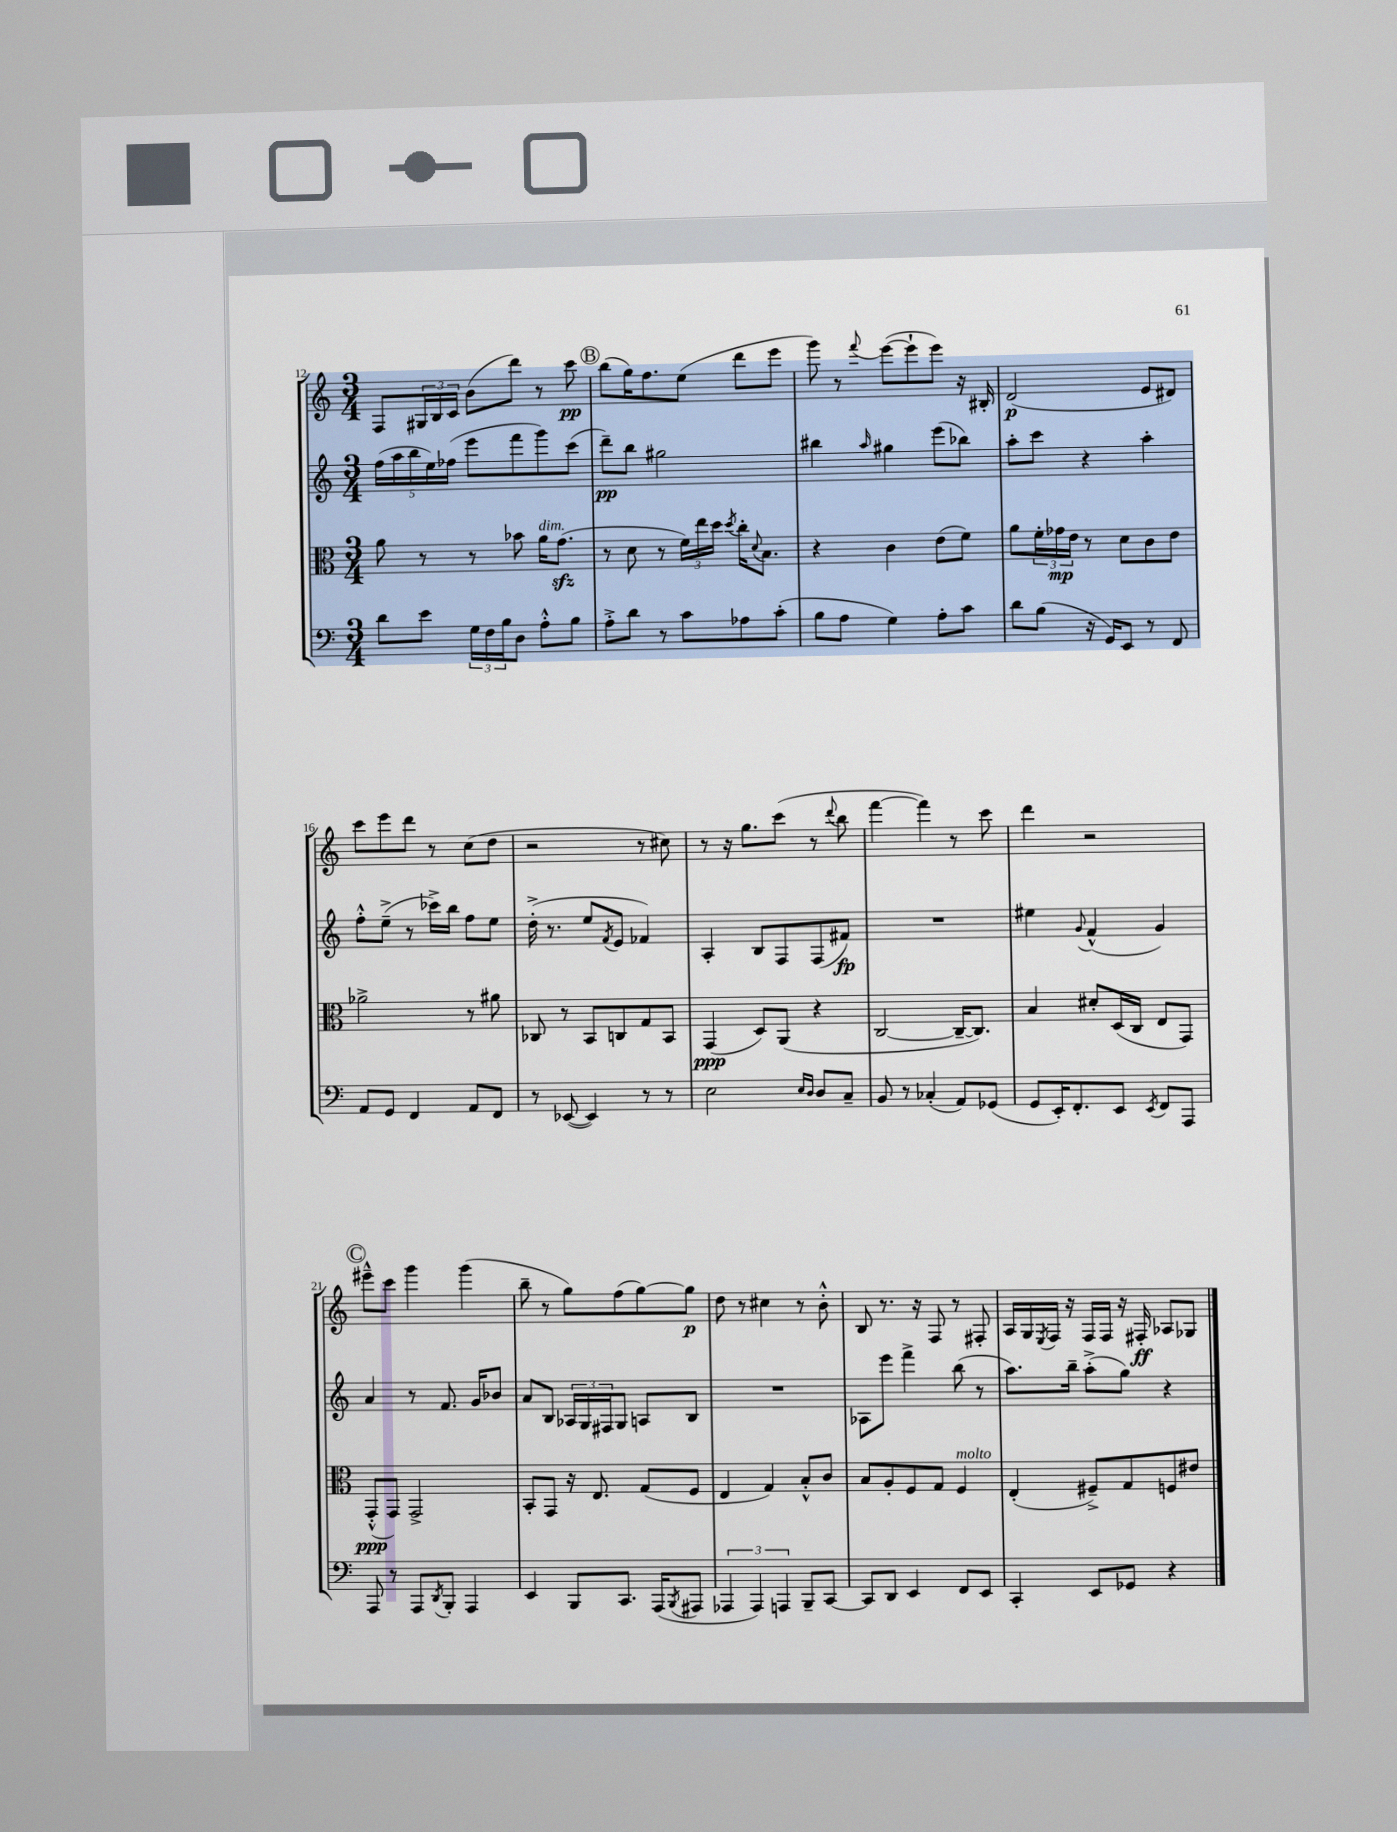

**kern	**kern	**kern	**kern
*staff4	*staff3	*staff2	*staff1
*clefF4	*clefC3	*clefG2	*clefG2
*k[]	*k[]	*k[]	*k[]
*M3/4	*M3/4	*M3/4	*M3/4
8d	8a	(20ff	8F
.	.	20aa	.
.	.	20bb	.
8e	8r	.	24G#
.	.	20ee)	.
.	.	.	24B
.	.	(20ff-	.
.	.	.	24c
24G	8r	8eee	(8b
24F	.	.	.
24B	.	.	.
8D	8b-	8fff	8ddd)
8A'^^	16a	8ggg)	8r
.	(8.g	.	.
8B	.	(8ccc	8ccc
=	=	=	=
8A'^	8r	8ddd~)	(8bb
8d	8d	8bb	16gg)
.	.	.	8.ff
8r	8r	2gg#	.
8c	24f)	.	(8ee
.	24ee	.	.
.	24dd	.	.
.	8qdd	.	.
8A-	16cc'	.	8ddd
.	8qqd	.	.
.	8.B	.	.
(8c'	.	.	8eee
=	=	=	=
8B	4r	4bb#	8ggg)
8A	.	.	8r
.	.	16qqaa	8qqfff
4G)	4c	4gg#	([8eee
.	.	.	8eee`]
8A'	(8e	(8eee	8eee)
8c	8f)	8bb-)	16r
.	.	.	16B#'
=	=	=	=
8d	8a	8aa'	(2d
(8B	24f'	8ccc	.
.	24g-	.	.
.	24e	.	.
16r	8r	4r	.
16GG)	.	.	.
8EE	8d	.	.
8r	8c	4aa'	8e
8FF	8e	.	8d#)
=	=	=	=
8AA	2a-^	8ff'^^	8ccc
8GG	.	(8ee~^	8eee
4FF	.	8r	8ddd
.	.	16ccc-^)	8r
.	.	16bb	.
8AA	8r	8ff	(8cc
8FF	8a#	8ee	8dd
=	=	=	=
8r	8C-	(16dd'^	2r
.	.	8.r	.
([8EE-	8r	.	.
4EE-])	8BB	8ee	.
.	.	8qf	.
.	8C	8e	.
8r	8G	4f-)	8r
8r	8BB	.	8cc#)
=	=	=	=
2E	(4GG	4A'	8r
.	.	.	16r
.	.	.	8.gg
.	8D)	8B	.
.	(8AA	8F	(8ccc
16qqE	.	.	.
16qqD	.	.	.
8D	4r	(8F	8r
.	.	.	8qqddd
8C~	.	8f#)	8bb
=	=	=	=
8BB	[2C	2.r	[4fff
8r	.	.	.
(4C-'	.	.	4fff])
8AA)	16C~_	.	8r
.	8.C])	.	.
(8GG-	.	.	8ccc
=	=	=	=
8GG	4B	4ee#	4ddd
16EE')	.	.	.
8.FF'	.	.	.
.	.	8qqg	.
.	8d#'	(4f^^	2r
8EE	(16D	.	.
.	16C	.	.
8qEE	.	.	.
8FF	8E	4g)	.
8AAA	8GG)	.	.
=	=	=	=
8AAA	(8GG'^^	4a	8eee#~^^
8r	8GG)	.	8ccc
8AAA	2GG^	8r	4ggg
8qDD	.	.	.
8BBB'	.	8.f	.
4AAA	.	.	(4ggg
.	.	16g	.
.	.	8b-	.
=	=	=	=
4EE	8BB'	8a	8bb~
.	8GG	8B	8r
8BBB	16r	24A-	8gg)
.	.	24G	.
.	8.E	.	.
.	.	24F#	.
8.CC	.	8G	(8ff
.	(8G	8A	[8gg)
(16AAA	.	.	.
8qBBB	.	.	.
8AAA#	8F	8B	8gg]
=	=	=	=
6AAA-	4E	2.r	8dd
.	.	.	8r
6AAA-)	.	.	.
.	4G)	.	4cc#
6AAA	.	.	.
8BBB~	8B'^^	.	8r
[8CC	8c	.	8b'^^
=	=	=	=
8CC]	8B	8A-	8B
8DD	8A'	8eee	8.r
4EE	8F	4fff^	.
.	.	.	16r
.	8G	.	8F
8FF	4F	(8bb	8r
8EE	.	8r	8F#'
=	=	=	=
4CC'	(4E'	8.aa)	16A
.	.	.	16G
.	.	.	8qE
.	.	.	16F
.	.	16bb~	16r
8EE	8F#~^)	(8aa'^	16F
.	.	.	16F
8GG-	8G	8gg)	16r
.	.	.	16F#'
4r	8F	4r	8A-
.	8e#	.	8G-
==	==	==	==
*-	*-	*-	*-
